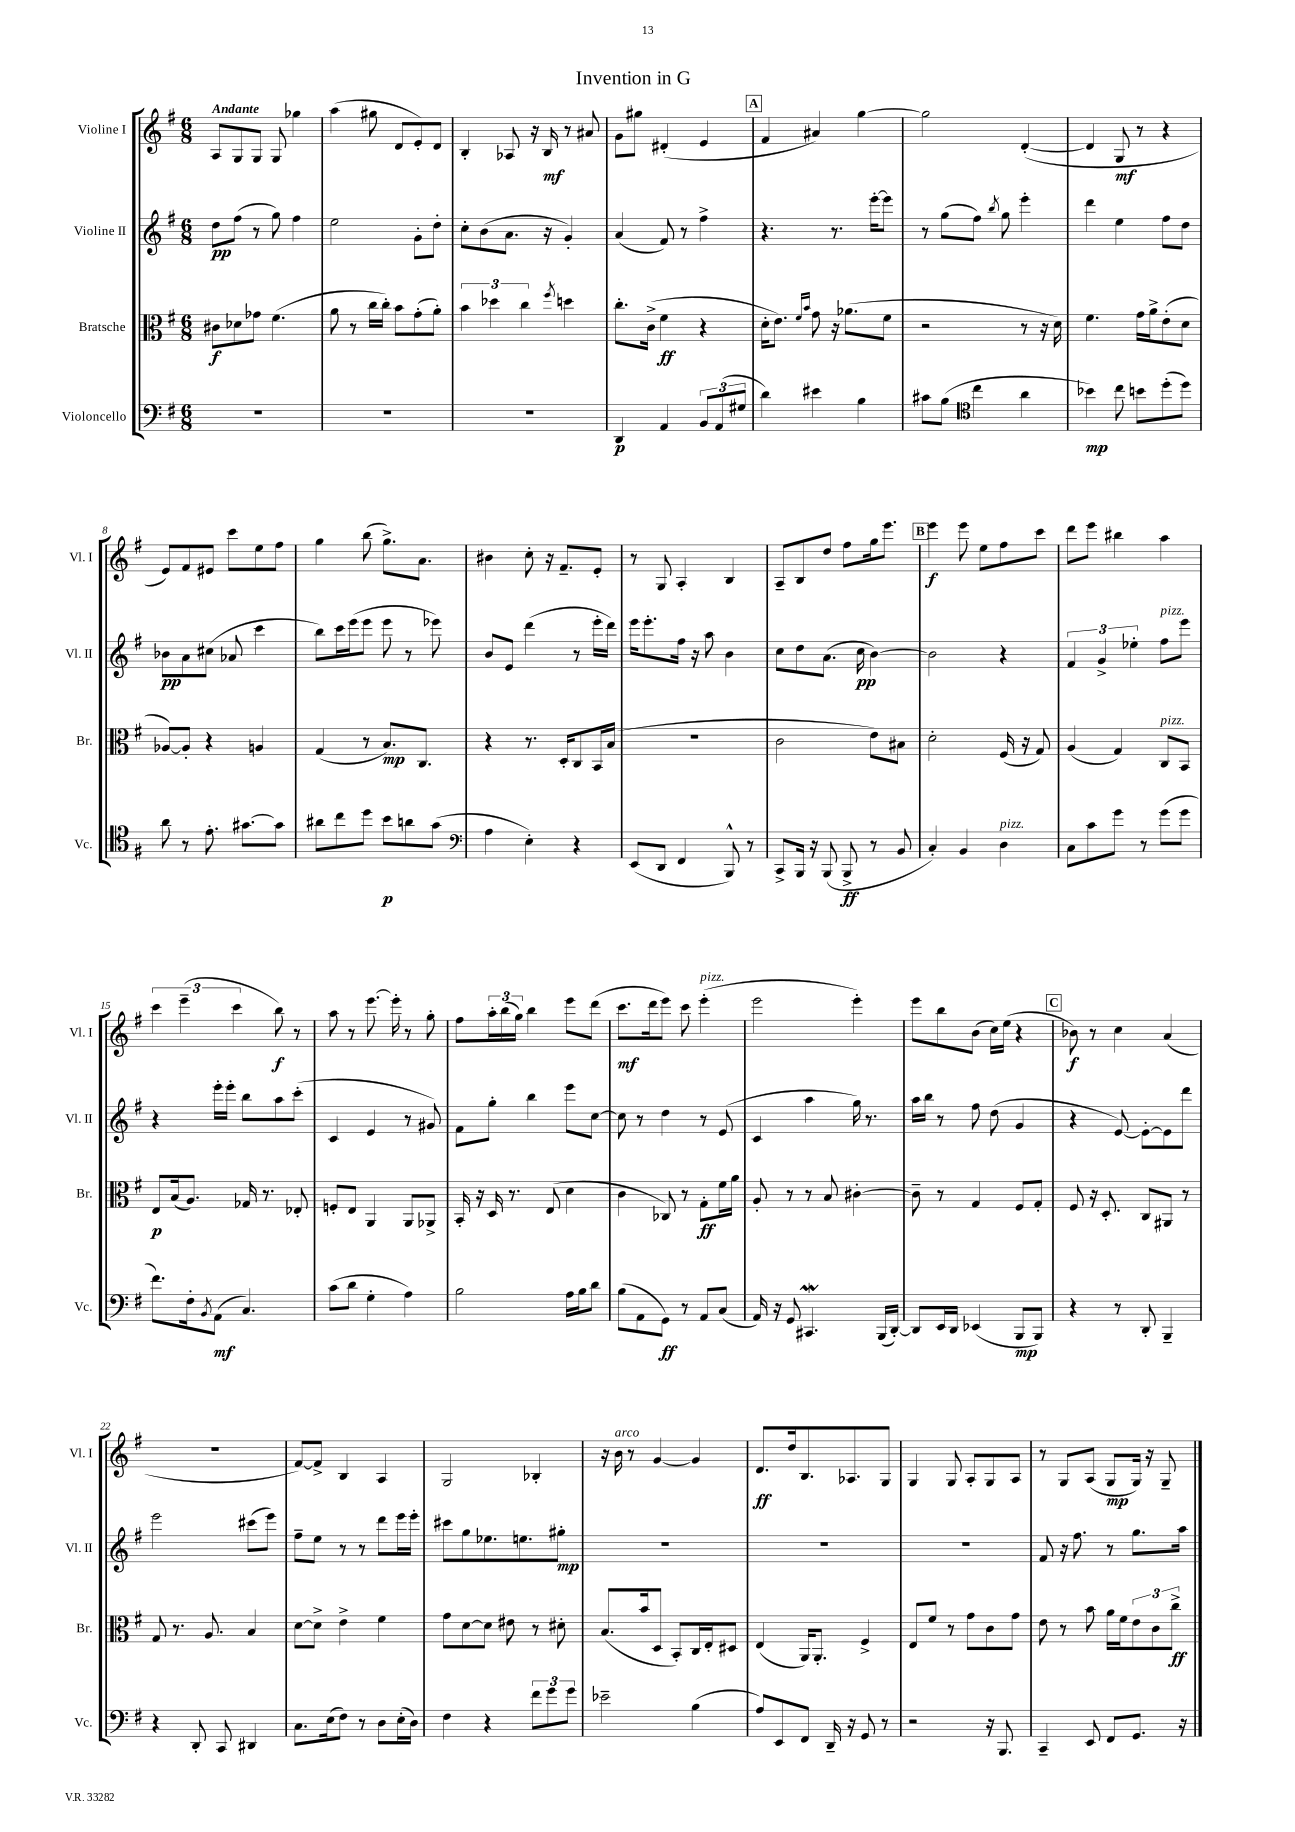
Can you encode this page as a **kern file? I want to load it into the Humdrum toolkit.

**kern	**dynam	**kern	**dynam	**kern	**dynam	**kern	**dynam
*part4	*part4	*part3	*part3	*part2	*part2	*part1	*part1
*staff4	*staff4	*staff3	*staff3	*staff2	*staff2	*staff1	*staff1
*I"Violoncello	*	*I"Bratsche	*	*I"Violine II	*	*I"Violine I	*
*I'Vc.	*	*I'Br.	*	*I'Vl. II	*	*I'Vl. I	*
*clefF4	*	*clefC3	*	*clefG2	*	*clefG2	*
*k[f#]	*	*k[f#]	*	*k[f#]	*	*k[f#]	*
*M6/8	*	*M6/8	*	*M6/8	*	*M6/8	*
=1	=1	=1	=1	=1	=1	=1	=1
!	!	!	!	!	!	!LO:TX:a:B:t=Andante	!
2.r	.	8c#X\L	f	8dd\L	pp	8A/L	.
.	.	8d-X\	.	(8ff#\J	.	8G/	.
.	.	8g-X\J	.	8r	.	8G/J	.
.	.	(4.f#\	.	8gg\)	.	8G/	.
.	.	.	.	4ff#\	.	4gg-X\	.
=2	=2	=2	=2	=2	=2	=2	=2
2.r	.	8a\	.	2ee\	.	(4aa\	.
.	.	8r	.	.	.	.	.
.	.	16cc\LL	.	.	.	8gg#X\	.
.	.	16cc'\JJ)	.	.	.	.	.
.	.	8b\L	.	.	.	8d/L	.
.	.	(8g'\	.	8g'\L	.	8e'/)	.
.	.	8a'\J)	.	8dd'\J	.	8d/J	.
=3	=3	=3	=3	=3	=3	=3	=3
2.r	.	6b\	.	8cc'\L	.	4B'/	.
.	.	.	.	(8b\	.	.	.
.	.	6dd-X\	.	.	.	.	.
.	.	.	.	8.a\J	.	8A-X/	.
.	.	6cc\	.	.	.	.	.
.	.	.	.	.	.	16r	.
.	.	.	.	16r	.	16B/	mf
.	.	8qff#/	.	.	.	.	.
.	.	4ddn\	.	4g'/)	.	8r	.
.	.	.	.	.	.	8a#X/	.
=4	=4	=4	=4	=4	=4	=4	=4
4DD/	p	8.cc'\L	.	(4a/	.	8g\L	.
.	.	.	.	.	.	8gg#X\J	.
.	.	(16c^\Jk	.	.	.	.	.
4AA/	.	4f#\	ff	8f#/)	.	(4d#X'/	.
.	.	.	.	8r	.	.	.
12BB/L	.	4r	.	4ff#^\	.	4e/	.
(12AA/	.	.	.	.	.	.	.
12G#X/J	.	.	.	.	.	.	.
!!LO:REH:place=s1:t=A
=5	=5	=5	=5	=5	=5	=5	=5
4d\)	.	16d'\KL	.	4.r	.	4f#/	.
.	.	8.e\J)	.	.	.	.	.
.	.	16qqf#/LL	.	.	.	.	.
.	.	16qqb/JJ	.	.	.	.	.
4e#X\	.	8g\	.	.	.	4a#X/)	.
.	.	16r	.	8.r	.	.	.
.	.	(8.a-X\L	.	.	.	.	.
4B\	.	.	.	.	.	[4gg\	.
.	.	.	.	[16eee'\KL	.	.	.
.	.	8f#\J	.	8eee\J]	.	.	.
=6	=6	=6	=6	=6	=6	=6	=6
8c#X\L	.	2r	.	8r	.	2gg\]	.
(8B\J	.	.	.	(8gg\L	.	.	.
*clefC4	*	*	*	*	*	*	*
4cc\	.	.	.	8ff#\J)	.	.	.
.	.	.	.	8qbb/	.	.	.
.	.	.	.	8gg\	.	.	.
4a\	.	8r	.	4eee'\	.	([4d'/	.
.	.	16r	.	.	.	.	.
.	.	16d\)	.	.	.	.	.
=7	=7	=7	=7	=7	=7	=7	=7
4b-X\)	mp	4.f#\	.	4ddd\	.	4d/]	.
8cc\	.	.	.	4ee\	.	8G/	mf
8bn\L	.	16g\LL	.	.	.	8r	.
.	.	16a^\J	.	.	.	.	.
(8dd'\	.	(8e'\	.	8ff#\L	.	4r	.
8dd\J)	.	8d\J	.	8dd\J	.	.	.
!!LO:LB:g=z
=8	=8	=8	=8	=8	=8	=8	=8
8a\	.	[8A-X/L)	.	8b-X\L	pp	8e/L)	.
8r	.	8A-'/J]	.	8a\	.	8f#/	.
8.e'\	.	4r	.	(8cc#X\J	.	8e#X/J	.
.	.	.	.	8a-X/	.	8ccc\L	.
[8.g#X\L	.	.	.	.	.	.	.
.	.	4An/	.	4ccc\	.	8ee\	.
8g#\J]	.	.	.	.	.	8ff#\J	.
=9	=9	=9	=9	=9	=9	=9	=9
8a#X\L	.	(4G/	.	8bb\L)	.	4gg\	.
8cc\	.	.	.	16ccc\L	.	.	.
.	.	.	.	(16eee\J	.	.	.
8dd\J	.	8r	.	8eee\J	.	(8bb\	.
8b\L	p	8.B/L)	mp	8eee\	.	8.gg^\L)	.
8an\	.	.	.	8r	.	.	.
.	.	8.C/J	.	.	.	8.a\J	.
(8g\J	.	.	.	8eee-X\)	.	.	.
=10	=10	=10	=10	=10	=10	=10	=10
*clefF4	*	*	*	*	*	*	*
4A\	.	4r	.	8b/L	.	4b#X\	.
.	.	.	.	8e/J	.	.	.
4E'\)	.	8.r	.	(4ddd\	.	8cc'\	.
.	.	.	.	.	.	16r	.
.	.	16D'/KL	.	.	.	8.f#~/L	.
4r	.	8C/	.	8r	.	.	.
.	.	16BB/L	.	16eee'\LL	.	8e'/J	.
.	.	(16B/JJ	.	16ddd\JJ)	.	.	.
=11	=11	=11	=11	=11	=11	=11	=11
(8EE/L	.	2.r	.	16eee\KL	.	8r	.
.	.	.	.	8.eee'\	.	.	.
8DD/J	.	.	.	.	.	8G/	.
4FF#/	.	.	.	16ff#\Jk	.	4A'/	.
.	.	.	.	16r	.	.	.
.	.	.	.	8aa\	.	.	.
8BBB^^/)	.	.	.	4b\	.	4B/	.
8r	.	.	.	.	.	.	.
=12	=12	=12	=12	=12	=12	=12	=12
8CC^/L	.	2c\	.	8cc\L	.	8A~/L	.
16BBB/Jk	.	.	.	8dd\	.	8B/	.
16r	.	.	.	.	.	.	.
(8BBB/	.	.	.	(8.a\J	.	8dd/J	.
8BBB^/	ff	.	.	.	.	8ff#\L	.
.	.	.	.	16cc\	pp	.	.
8r	.	8e\L)	.	[4b\)	.	16gg\k	.
.	.	.	.	.	.	8.eee\J	.
8BB/	.	8B#X\J	.	.	.	.	.
!!LO:REH:place=s1:t=B
=13	=13	=13	=13	=13	=13	=13	=13
4C'/)	.	2d'\	.	2b\]	.	4eee\	f
4BB/	.	.	.	.	.	8eee\	.
.	.	.	.	.	.	8ee\L	.
!LO:TX:a:i:t=pizz.	!	!	!	!	!	!	!
4D\	.	(16F#/	.	4r	.	8ff#\	.
.	.	16r	.	.	.	.	.
.	.	8G/)	.	.	.	8ccc\J	.
=14	=14	=14	=14	=14	=14	=14	=14
8C\L	.	(4A/	.	6f#/	.	8ddd\L	.
8c\	.	.	.	.	.	8eee\J	.
.	.	.	.	6g^/	.	.	.
8g\J	.	4G/)	.	.	.	4bb#X\	.
.	.	.	.	6ee-X'\	.	.	.
8r	.	.	.	.	.	.	.
!	!	!	!	!LO:TX:a:i:t=pizz.	!	!	!
!	!	!LO:TX:a:i:t=pizz.	!	!	!	!	!
(8g\L	.	8C/L	.	8ff#\L	.	4aa\	.
8g\J	.	8BB/J	.	8eee\J	.	.	.
!!LO:LB:g=z
=15	=15	=15	=15	=15	=15	=15	=15
8.f#\L)	.	8E/L	p	4r	.	6ccc\	.
.	.	(16B/k	.	.	.	.	.
.	.	.	.	.	.	(6eee~\	.
16F#'\k	.	8.A/J)	.	.	.	.	.
8qBB/	.	.	.	.	.	.	.
(8AA\J	mf	.	.	16eee'\LL	.	.	.
.	.	.	.	16eee'\JJ	.	.	.
.	.	.	.	.	.	6ccc\	.
4.C/)	.	16G-X/	.	8bb\L	.	.	.
.	.	8.r	.	.	.	.	.
.	.	.	.	8aa\	.	8bb\)	f
.	.	8E-X'/	.	(8ccc'\J	.	8r	.
=16	=16	=16	=16	=16	=16	=16	=16
(8c\L	.	8Fn'/L	.	4c/	.	8aa\	.
8d\J	.	8E/J	.	.	.	8r	.
4G'\	.	4AA/	.	4e/	.	[8.eee\	.
.	.	.	.	.	.	16eee'\]	.
4A\)	.	8AA/L	.	8r	.	8r	.
.	.	8AA-X^/J	.	8g#X/)	.	8gg'\	.
=17	=17	=17	=17	=17	=17	=17	=17
2B\	.	16BB'/	.	8f#\L	.	8ff#\L	.
.	.	16r	.	.	.	.	.
.	.	16D/	.	8gg'\J	.	24aa'\L	.
.	.	.	.	.	.	(24bb\	.
.	.	8.r	.	.	.	.	.
.	.	.	.	.	.	24gg\JJ)	.
.	.	.	.	4bb\	.	4bb\	.
.	.	(8E/	.	.	.	.	.
16A\LL	.	4d\	.	8eee\L	.	8eee\L	.
16B\J	.	.	.	.	.	.	.
8d\J	.	.	.	[8cc\J	.	(8ddd\J	.
=18	=18	=18	=18	=18	=18	=18	=18
(8B\L	.	4c\	.	8cc\]	.	8.ccc\L	mf
8AA\	.	.	.	8r	.	.	.
.	.	.	.	.	.	16ddd\k	.
8GG\J)	ff	8C-X/)	.	4dd\	.	8eee\J)	.
8r	.	8r	.	.	.	8ccc\	.
!	!	!	!	!	!	!LO:TX:a:i:t=pizz.	!
8AA/L	.	8G'\L	ff	8r	.	(4eee'\	.
(8C/J	.	16f#\L	.	(8e/	.	.	.
.	.	16a\JJ	.	.	.	.	.
=19	=19	=19	=19	=19	=19	=19	=19
16AA/)	.	8A'/	.	4c/	.	2eee\	.
16r	.	.	.	.	.	.	.
8GG/	.	8r	.	.	.	.	.
4.CC#XW/	.	8r	.	4aa\	.	.	.
.	.	8B/	.	.	.	.	.
.	.	[4c#X'\	.	16gg\)	.	4eee'\)	.
.	.	.	.	8.r	.	.	.
(16BBB/LL	.	.	.	.	.	.	.
[16DD'/JJ)	.	.	.	.	.	.	.
=20	=20	=20	=20	=20	=20	=20	=20
8DD/L]	.	8c#~\]	.	16aa\LL	.	8eee\L	.
.	.	.	.	16bb\JJ	.	.	.
16EE/L	.	8r	.	8r	.	8bb\	.
16DD/JJ	.	.	.	.	.	.	.
(4EE-X/	.	4G/	.	8ff#\	.	(8b\J	.
.	.	.	.	(8dd\	.	16cc\LL)	.
.	.	.	.	.	.	(16ee\JJ	.
8BBB/L	mp	8F#/L	.	4g/	.	4r	.
8BBB/J)	.	8G'/J	.	.	.	.	.
!!LO:REH:place=s1:t=C
=21	=21	=21	=21	=21	=21	=21	=21
4r	.	8F#/	.	4r	.	8b-X\)	f
.	.	16r	.	.	.	8r	.
.	.	8.D'/	.	.	.	.	.
8r	.	.	.	[8e/)	.	4cc\	.
8DD'/	.	8C/L	.	8e'\L_	.	.	.
4BBB~/	.	8AA#X/J	.	8e\]	.	(4a/	.
.	.	8r	.	8ddd\J	.	.	.
!!LO:LB:g=z
=22	=22	=22	=22	=22	=22	=22	=22
4r	.	8G/	.	2eee\	.	2.r	.
.	.	8.r	.	.	.	.	.
8DD'/	.	.	.	.	.	.	.
.	.	8.A/	.	.	.	.	.
8CC/	.	.	.	.	.	.	.
4DD#X/	.	4B/	.	(8ccc#X\L	.	.	.
.	.	.	.	8eee\J)	.	.	.
=23	=23	=23	=23	=23	=23	=23	=23
8.C\L	.	[8d\L	.	8ff#~\L	.	[8f#/L)	.
.	.	8d^\J]	.	8ee\J	.	8f#^/J]	.
(16E\k	.	.	.	.	.	.	.
8F#\J)	.	4e^\	.	8r	.	4B/	.
8r	.	.	.	8r	.	.	.
8D\L	.	4f#\	.	8ddd\L	.	4A/	.
(16E'\L	.	.	.	16eee\L	.	.	.
16D\JJ)	.	.	.	16eee'\JJ	.	.	.
=24	=24	=24	=24	=24	=24	=24	=24
4F#\	.	8g\L	.	8ccc#X\L	.	2G/	.
.	.	[8d\	.	8gg\	.	.	.
4r	.	8d\J]	.	8.ee-X\	.	.	.
.	.	8e#X\	.	.	.	.	.
.	.	.	.	8.een\	.	.	.
12f#\L	.	8r	.	.	.	4B-X'/	.
12g\	.	.	.	.	.	.	.
.	.	8d#X'\	.	8gg#X'\J	mp	.	.
12g\J	.	.	.	.	.	.	.
=25	=25	=25	=25	=25	=25	=25	=25
2e-X~\	.	(8.B/L	.	2.r	.	16r	.
!	!	!	!	!	!	!LO:TX:a:i:t=arco	!
.	.	.	.	.	.	16b\	.
.	.	.	.	.	.	8r	.
.	.	16b/k	.	.	.	.	.
.	.	8D/J	.	.	.	[4g/	.
.	.	8BB'/L)	.	.	.	.	.
(4B\	.	16C/L	.	.	.	4g/]	.
.	.	16E'/J	.	.	.	.	.
.	.	8D#X/J	.	.	.	.	.
=26	=26	=26	=26	=26	=26	=26	=26
8A/L)	.	(4E/	.	2.r	.	8.d/L	ff
8EE/	.	.	.	.	.	.	.
.	.	.	.	.	.	16dd/k	.
8FF#/J	.	16AA/KL)	.	.	.	8.B/	.
.	.	8.AA'/J	.	.	.	.	.
16DD~/	.	.	.	.	.	.	.
16r	.	.	.	.	.	8.A-X/	.
8GG/	.	4F#^/	.	.	.	.	.
8r	.	.	.	.	.	8G/J	.
=27	=27	=27	=27	=27	=27	=27	=27
2r	.	8E/L	.	2.r	.	4G/	.
.	.	8f#/J	.	.	.	.	.
.	.	8r	.	.	.	8G/	.
.	.	8g\L	.	.	.	8A'/L	.
16r	.	8c\	.	.	.	8G/	.
8.BBB/	.	.	.	.	.	.	.
.	.	8g\J	.	.	.	8A/J	.
=28	=28	=28	=28	=28	=28	=28	=28
4CC~/	.	8e\	.	8f#/	.	8r	.
.	.	8r	.	16r	.	8G/L	.
.	.	.	.	8.ff#\	.	.	.
8EE/	.	8b\	.	.	.	(8A/J	.
8FF#/L	.	16a\LL	.	8r	.	8G/L	mp
.	.	16f#\J	.	.	.	.	.
8.GG/J	.	12e\	.	8.gg\L	.	16G/Jk)	.
.	.	.	.	.	.	16r	.
.	.	12c\	.	.	.	.	.
.	.	.	.	.	.	8G~/	.
.	.	12cc^\J	ff	.	.	.	.
16r	.	.	.	16aa\Jk	.	.	.
==	==	==	==	==	==	==	==
*-	*-	*-	*-	*-	*-	*-	*-
